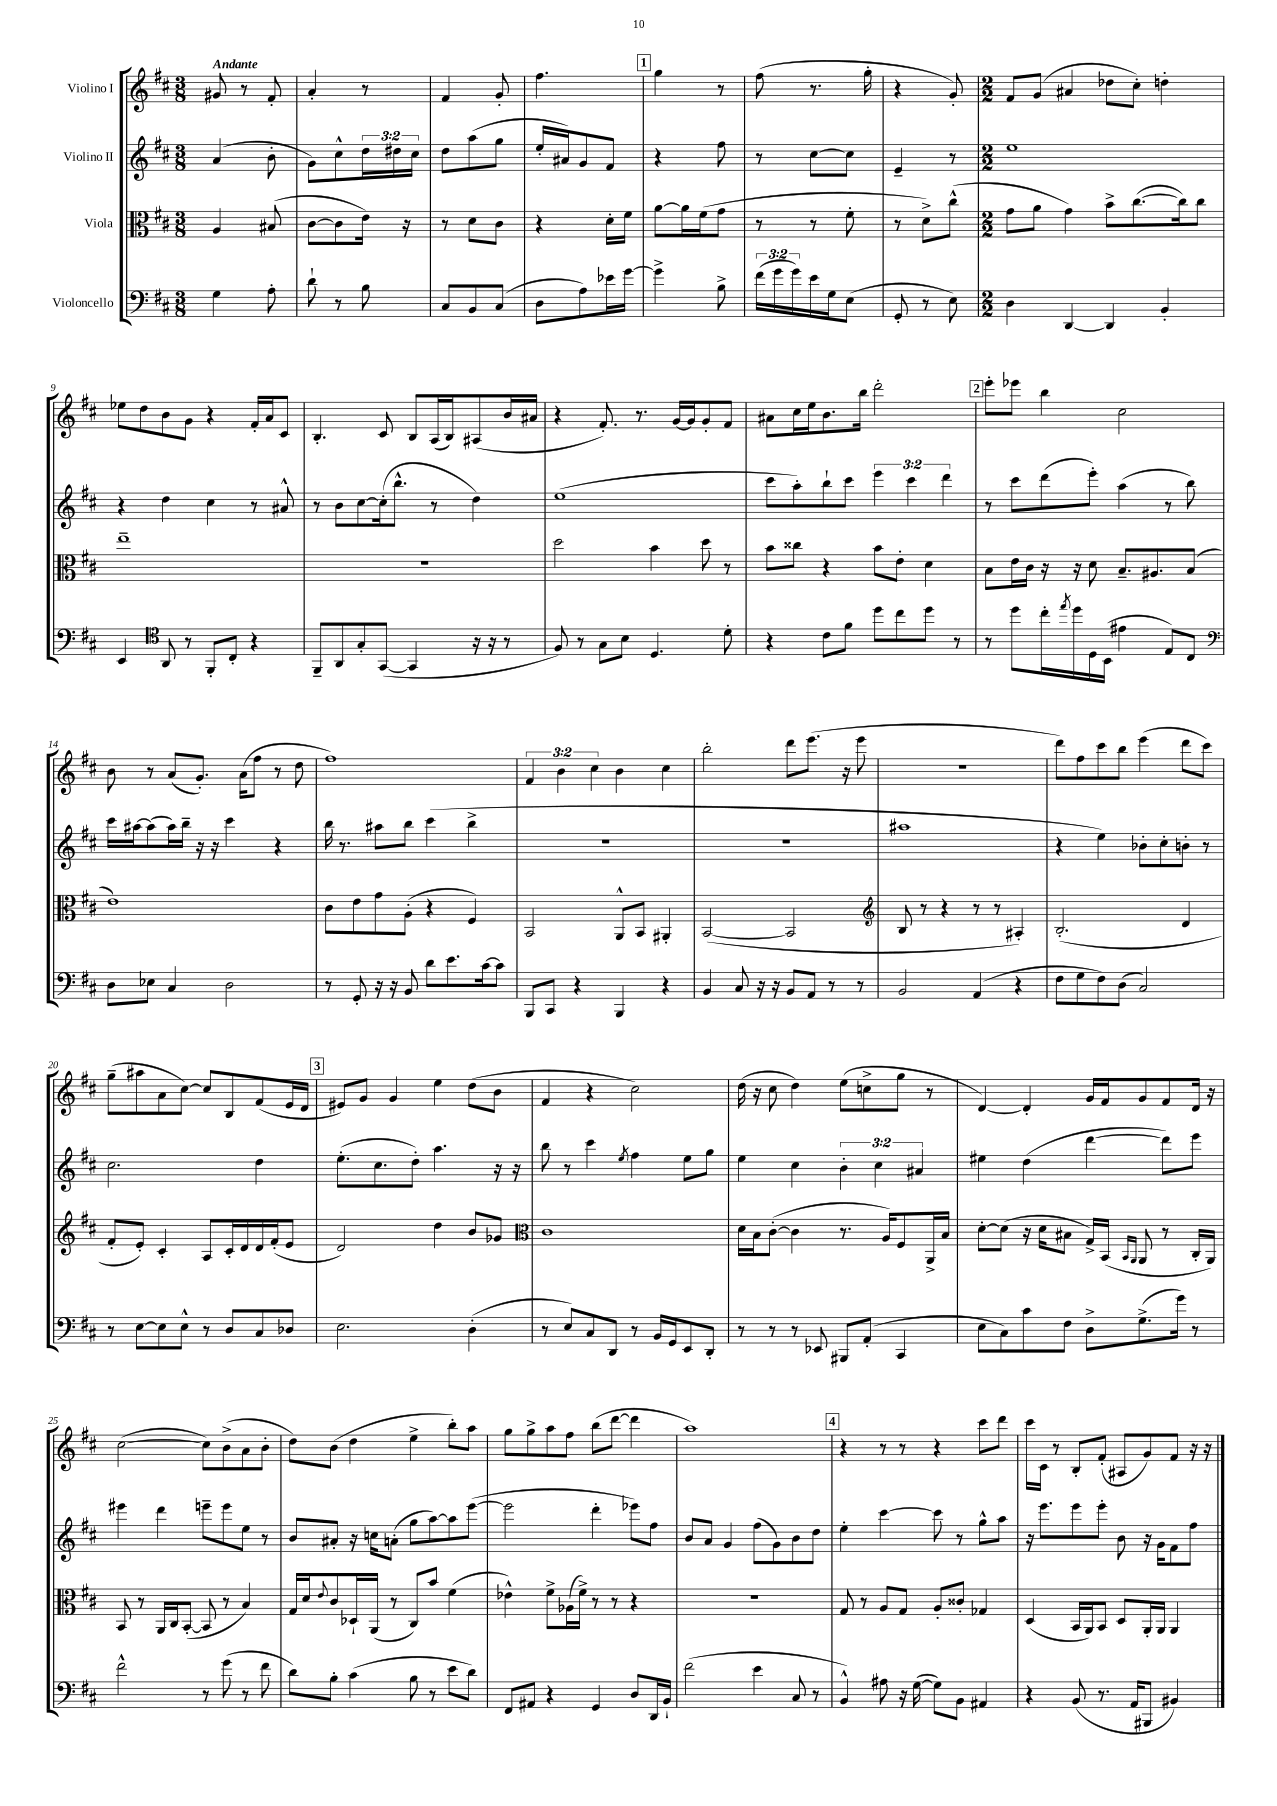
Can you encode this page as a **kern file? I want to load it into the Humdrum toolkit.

**kern	**kern	**kern	**kern
*part4	*part3	*part2	*part1
*staff4	*staff3	*staff2	*staff1
*I"Violoncello	*I"Viola	*I"Violino II	*I"Violino I
*clefF4	*clefC3	*clefG2	*clefG2
*k[f#c#]	*k[f#c#]	*k[f#c#]	*k[f#c#]
*M3/8	*M3/8	*M3/8	*M3/8
=1	=1	=1	=1
!	!	!	!LO:TX:a:B:t=Andante
4G\	4A/	(4a/	8g#X/
.	.	.	8r
8A'\	(8B#X/	8b'\	8f#'/
=2	=2	=2	=2
8d`\	[8c#\L	8g\L)	4a'/
8r	8c#\]	8cc#^^\	.
8B\	16e\Jk)	24dd\L	8r
.	.	24dd#X\	.
.	16r	.	.
.	.	24cc#\JJ	.
=3	=3	=3	=3
8C#/L	8r	8dd\L	4f#/
8BB/	8d\L	(8aa\	.
(8C#/J	8c#\J	8gg\J	8g'/
=4	=4	=4	=4
8D\L	4r	16ee'/LL	4.ff#\
.	.	16a#X/J)	.
8A\)	.	8g/	.
16e-X\L	16d'\LL	8f#/J	.
[16g\JJ	16f#\JJ	.	.
!!LO:REH:place=s1:t=1
=5	=5	=5	=5
4g^\]	[8a\L	4r	4gg\
.	16a\L]	.	.
.	(16f#\J	.	.
8B^\	8g\J	8ff#\	8r
=6	=6	=6	=6
(24f#\LL	8r	8r	(8ff#\
24g\	.	.	.
24g\)	.	.	.
16e\	8r	[8cc#\L	8.r
16G\J	.	.	.
(8E\J	8f#'\	8cc#\J]	.
.	.	.	16gg'\
=7	=7	=7	=7
8GG'/	8r	4e~/	4r
8r	8d^\L)	.	.
8E\)	(8cc#^^\J	8r	8g'/)
=8	=8	=8	=8
*M2/2	*M2/2	*M2/2	*M2/2
4D\	8g\L	1ee	8f#/L
.	8a\J	.	(8g/J
[4DD/	4g\)	.	4a#X/
4DD/]	8b^\L	.	8dd-X\L
.	([8.cc#\	.	8cc#'\J)
4BB'/	.	.	4ddn'\
.	16cc#\k])	.	.
.	8cc#\J	.	.
!!LO:LB:g=z
=9	=9	=9	=9
4EE/	1ee~	4r	8ee-X\L
.	.	.	8dd\
*clefC4	*	*	*
8AA/	.	4dd\	8b\
8r	.	.	8g\J
8FF#'/L	.	4cc#\	4r
8C#'/J	.	.	.
4r	.	8r	16f#'/LL
.	.	.	16a/J
.	.	8a#X^^/	8c#/J
=10	=10	=10	=10
8FF#~/L	1r	8r	4.B'/
8AA/	.	8b\L	.
8G'/	.	[8cc#\	.
([8GG/J	.	(16cc#'\k]	8c#/
.	.	8.bb^^\J	.
4GG/]	.	.	8B/L
.	.	8r	(16A/L
.	.	.	16B/J)
16r	.	4dd\)	(8A#X/
16r	.	.	.
8r	.	.	16b/L
.	.	.	16a#X/JJ
=11	=11	=11	=11
8F#/)	2dd\	(1ee	4r
8r	.	.	.
8G\L	.	.	8.f#'/)
8B\J	.	.	.
.	.	.	8.r
4.D/	4b\	.	.
.	.	.	[16g/LL
.	.	.	16g/J]
.	8dd\	.	8g'/
8d'\	8r	.	8f#/J
=12	=12	=12	=12
4r	8b\L	8ccc#\L	8a#X\L
.	8cc##X\J	8aa'\)	16cc#\L
.	.	.	16ee\J
8c#\L	4r	8bb`\	8.b\
8f#\J	.	8ccc#\J	.
.	.	.	16bb\Jk
8dd\L	8b\L	6eee\	2ddd'\
8cc#\	8e'\J	.	.
.	.	6ccc#\	.
8dd\J	4d\	.	.
.	.	6ddd\	.
8r	.	.	.
!!LO:REH:place=s1:t=2
=13	=13	=13	=13
8r	8B\L	8r	8eee'\L
8dd\L	16e\L	8ccc#\L	8eee-X\J
.	16c#\JJ	.	.
16cc#'\L	16r	(8ddd\	4bb\
8qee/	.	.	.
16dd\	16r	.	.
16D\	8d\	8eee'\J)	.
(16BB\JJ	.	.	.
4e#X\	8.B~/L	(4aa\	2cc#\
.	8.A#X/	.	.
8E/L)	.	8r	.
8C#/J	(8B/J	8bb\)	.
!!LO:LB:g=z
=14	=14	=14	=14
*clefF4	*	*	*
8D\L	1e)	16ccc#\LL	8b\
.	.	[16aa#X\J	.
8E-X\J	.	(8aa#\]	8r
4C#/	.	16aa#\L)	(8a/L
.	.	16bb~\JJ	.
.	.	16r	8.g'/J)
.	.	16r	.
2D\	.	4ccc#\	.
.	.	.	(16a\KL
.	.	.	8ff#\J
.	.	4r	8r
.	.	.	8dd\
=15	=15	=15	=15
8r	8c#\L	16bb\	1ff#)
.	.	8.r	.
8GG'/	8e\	.	.
16r	8g\	8aa#X\L	.
16r	.	.	.
8BB/	(8A'\J	8bb\J	.
8d\L	4r	(4ccc#\	.
8.e\	.	.	.
.	4F#/)	4bb^\	.
[16c#\k	.	.	.
8c#\J]	.	.	.
=16	=16	=16	=16
8BBB/L	2BB/	1r	6f#/
8CC#/J	.	.	.
.	.	.	6b\
4r	.	.	.
.	.	.	6cc#\
4BBB/	8AA^^/L	.	4b\
.	8BB/J	.	.
4r	4AA#X'/	.	4cc#\
=17	=17	=17	=17
4BB/	([2BB/	1r	2bb'\
8C#/	.	.	.
16r	.	.	.
16r	.	.	.
8BB/L	2BB/]	.	8ddd\L
8AA/J	.	.	(8.eee\J
8r	.	.	.
.	.	.	16r
8r	.	.	8eee\
=18	=18	=18	=18
*	*clefG2	*	*
2BB/	8B/	1aa#X	1r
.	8r	.	.
.	4r	.	.
(4AA/	8r	.	.
.	8r	.	.
4r	4A#X'/)	.	.
=19	=19	=19	=19
8F#\L	(2.B'/	4r	8ddd\L)
8G\	.	.	8ff#\
8F#\)	.	4ee\)	8ccc#\
(8D\J	.	.	8bb\J
2C#/)	.	8b-X'\L	(4eee\
.	.	8cc#'\	.
.	4d/	8bn'\J	8ddd\L
.	.	8r	8ccc#\J)
!!LO:LB:g=z
=20	=20	=20	=20
8r	8f#'/L	2.cc#\	(8gg~\L
[8E\L	8e'/J)	.	8aa#X\
8E\]	4c#'/	.	8a\
8E^^\J	.	.	[8cc#\J)
8r	8A/L	.	8cc#/L]
8D/L	16c#'/L	.	8B/
.	16d/	.	.
8C#/	16d/	4dd\	(8f#/
.	(16f#'/J	.	.
8D-X/J	8e/J	.	16e/L
.	.	.	16d/JJ
!!LO:REH:place=s1:t=3
=21	=21	=21	=21
2.E\	2d/)	(8.ee'\L	8e#X/L)
.	.	.	8g/J
.	.	8.cc#\	.
.	.	.	4g/
.	.	8dd'\J)	.
.	4dd\	4.aa\	4ee\
(4D'\	8b/L	.	(8dd\L
.	8g-X/J	16r	8b\J
.	.	16r	.
=22	=22	=22	=22
*	*clefC3	*	*
8r	1c#	8bb\	4f#/
8E/L)	.	8r	.
8C#/	.	4ccc#\	4r
8DD/J	.	.	.
.	.	8qee/	.
8r	.	4ff#\	2cc#\)
16BB/LL	.	.	.
16GG/J	.	.	.
8EE/	.	8ee\L	.
8DD'/J	.	8gg\J	.
=23	=23	=23	=23
8r	16d\LL	4ee\	(16dd\
.	16B\J	.	16r
8r	([8c#'\J	.	8cc#\
8r	4c#\]	4cc#\	4dd\)
8EE-X/	.	.	.
8BBB#X/L	8.r	6b'\	(8ee\L
(8AA'/J	.	.	8ccn^\
.	.	6cc#\	.
.	16A/KL)	.	.
4CC#/	8F#/	.	8gg\J
.	.	6a#X/	.
.	16AA^/L	.	8r
.	16B/JJ	.	.
=24	=24	=24	=24
8E\L	[8d'\L	4ee#X\	[4d/)
8C#\)	(8d\J]	.	.
8c#\	16r	(4dd\	4d'/]
.	16d\KL	.	.
8F#\J	8B#X\J	.	.
8D^\L	16G^/LL)	[4ddd\	16g/LL
.	(16BB/JJ	.	16f#/J
.	16qqBB/LL	.	.
.	16qqAA/JJ	.	.
(8.G^\	8AA/	.	8g/
.	8r	8ddd\L])	8f#/
16g\Jk)	.	.	.
8r	16C#'/LL	8eee\J	16d/Jk
.	16AA/JJ)	.	16r
!!LO:LB:g=z
=25	=25	=25	=25
2f#^^\	8BB/	4eee#X\	([2cc#\
.	8r	.	.
.	16AA/LL	4ddd\	.
.	16C#/J	.	.
.	([8BB'/J	.	.
8r	8BB/]	8eeen~\L	8cc#\L])
(8g\	8r	8eee\	(8b^\
8r	4B/)	8ee\J	8a\
8f#\	.	8r	8b'\J
=26	=26	=26	=26
8d\L)	16G/LL	8b/L	8dd\L)
.	16d/J	.	.
.	8qqe/	.	.
8B'\J	8c#/	8a#X'/J	(8b\J
(4c#\	16D-X`/L	16r	4dd\
.	(16AA/JJ	16ccn\KL	.
.	8r	(8an'\J	.
8B\	8C#/L)	8gg\L	4ee^\
8r	8b/J	[8aa\)	.
8e\L	(4f#\	8aa\]	8bb'\L)
8d\J)	.	([8eee\J	8aa\J
=27	=27	=27	=27
8FF#/L	4e-X^^\)	2eee\]	8gg\L
8AA#X/J	.	.	8gg^\
4r	8f#^\L	.	8aa\
.	(16A-X\L	.	8ff#\J
.	16f#^\JJ)	.	.
4GG/	8r	4ddd'\	(8bb\L
.	8r	.	[8ddd\J
8D/L	4r	8eee-X\L)	4ddd\]
16DD/L	.	8ff#\J	.
16BB`/JJ	.	.	.
=28	=28	=28	=28
(2f#\	1r	8b/L	1aa)
.	.	8a/J	.
.	.	4g/	.
4e\	.	(8ff#\L	.
.	.	8g\)	.
8C#/	.	8b\	.
8r	.	8dd\J	.
!!LO:REH:place=s1:t=4
=29	=29	=29	=29
4BB^^/)	8G/	4ee'\	4r
.	8r	.	.
8A#X\	8A/L	[4ccc#\	8r
16r	8G/J	.	8r
([16G\	.	.	.
8G\L])	8A'/L	8ccc#\]	4r
8BB\J	8c##X'/J	8r	.
4AA#X/	4G-X/	8gg^^\L	8ccc#\L
.	.	8aa\J	8ddd\J
=30	=30	=30	=30
4r	(4D/	16r	16ccc#\LL
.	.	8.eee\L	16c#\JJ
.	.	.	8r
(8BB/	16BB/LL	8eee\	8B'/L
.	16AA/J)	.	.
8.r	8BB/J	8eee'\J	(8f#'/J
.	8D/L	8b\	8A#X/L
16AA/KL	.	.	.
8BBB#X/J	16AA'/L	16r	8g/)
.	16AA/JJ	16g\KL	.
4BB#X/)	4AA/	8f#\	8f#/J
.	.	8ff#\J	16r
.	.	.	16r
==	==	==	==
*-	*-	*-	*-
